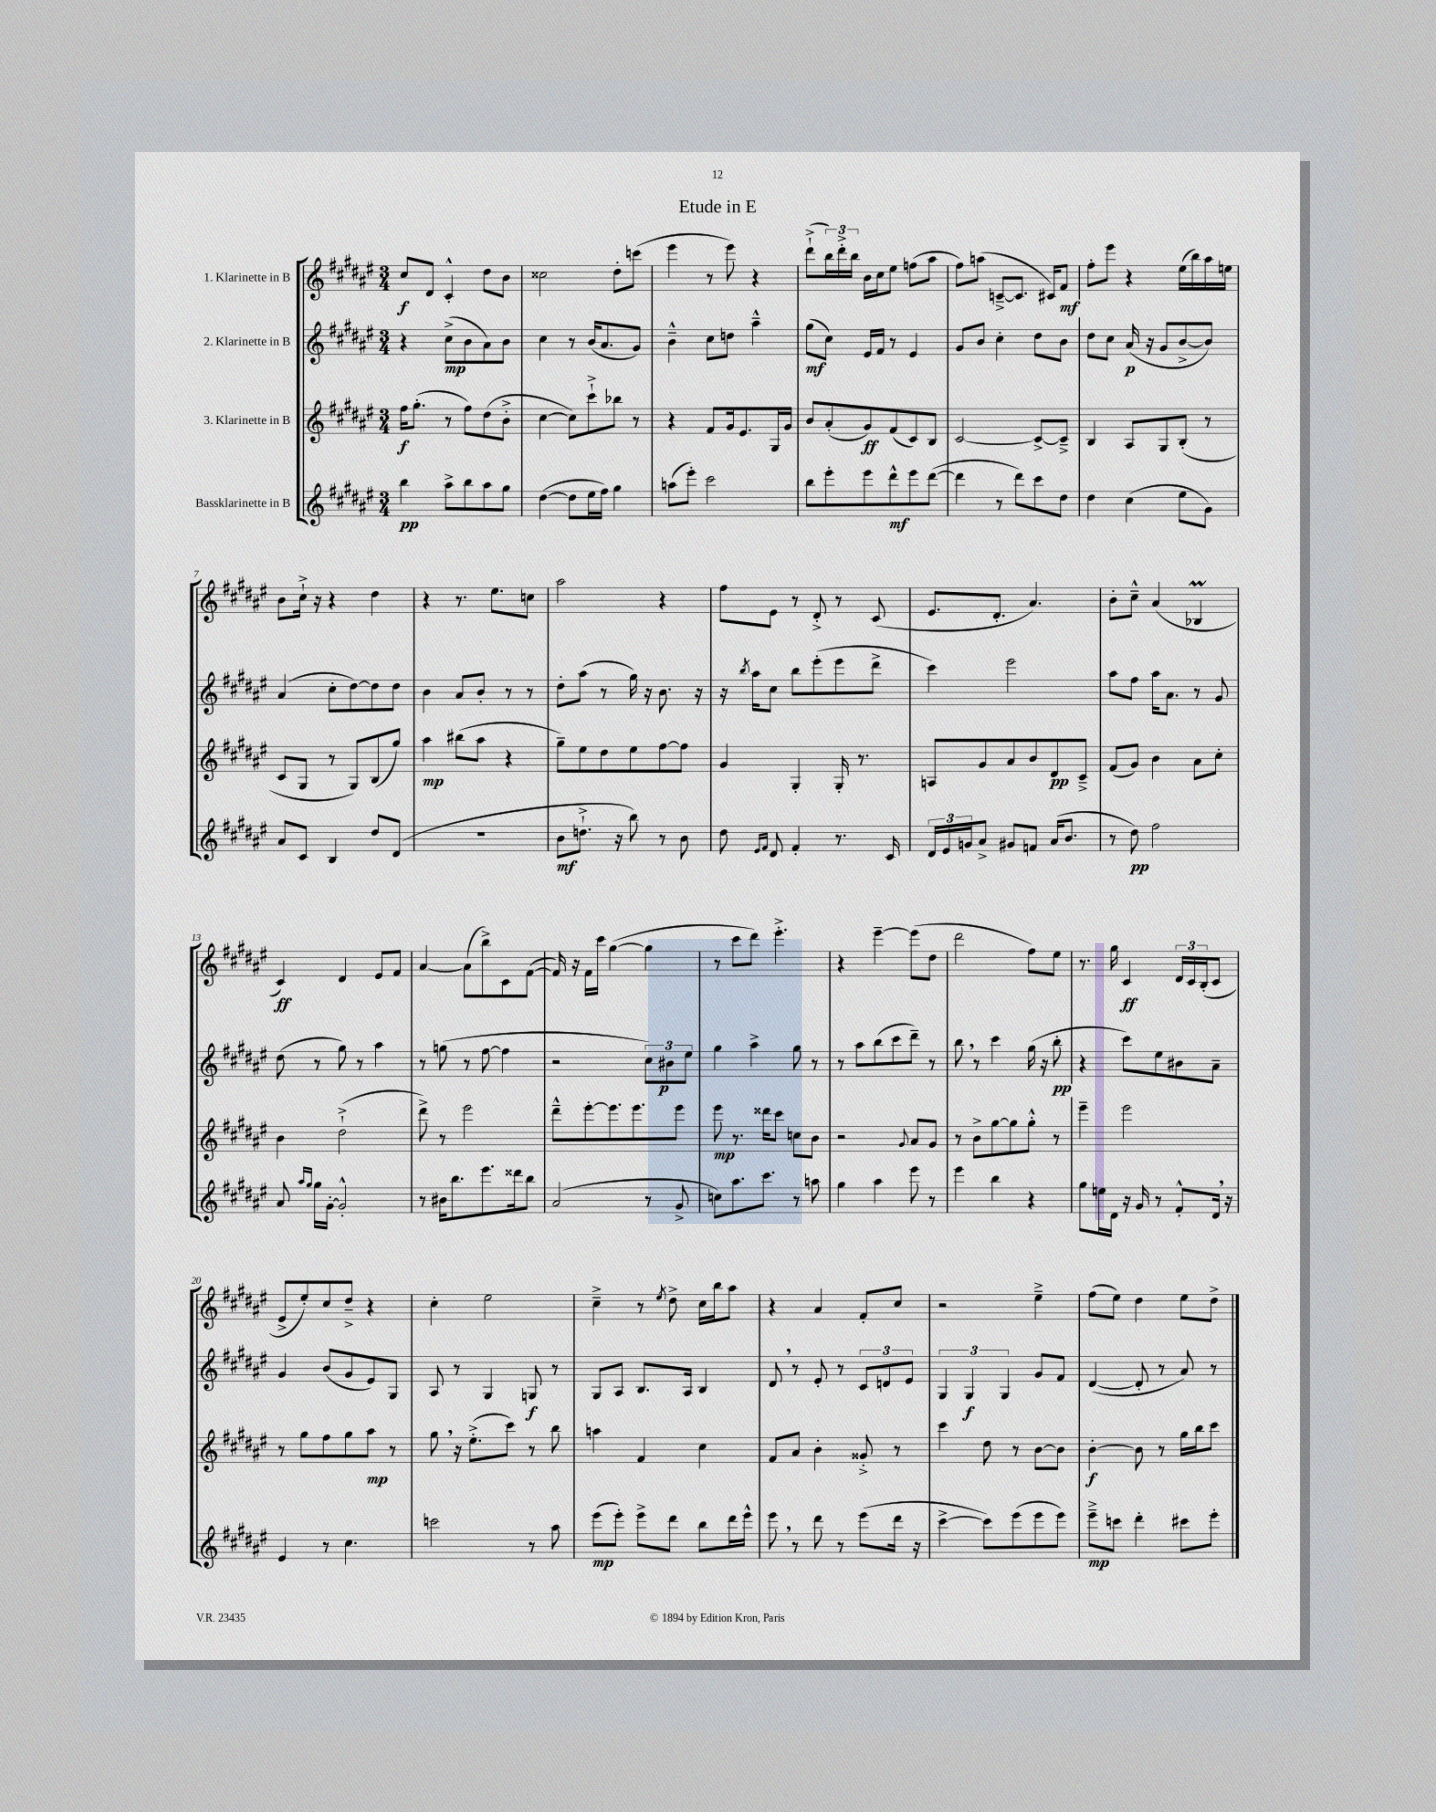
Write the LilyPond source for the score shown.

\header { title = "Etude in E" }
<<
\new StaffGroup <<
\new Staff = "s0" \with { instrumentName = "1. Klarinette in B" } {
    \clef treble \key fis \major \numericTimeSignature \time 3/4
    cis''8\f dis'8 cis'4-.-^ dis''8 b'8 |
    cisis''2 dis''8-. c'''8( |
    eis'''4 r8 eis'''8) r4 |
    dis'''8-!->( \tuplet 3/2 { b''16) dis'''16-.-> b''16 } b'16 cis''16 eis''8 f''8( ais''8 |
    fis''8) a''8( c'8~---> c'8. cis'16) fis'8\mf |
    fis''8-. eis'''8 r4 eis''16( b''16) ais''16 e''16 |
    b'8 cis''16-!-> r16 r4 dis''4 |
    r4 r8. eis''8. c''8 |
    ais''2 r4 |
    fis''8 eis'8 r8 dis'8-.-> r8 cis'8( |
    eis'8. dis'8.-. ais'4.) |
    b'8-. cis''8---^ ais'4( bes4\prall |
    cis'4\ff) dis'4 eis'8 fis'8 |
    ais'4~ ais'8( b''8->) cis'8 fis'8~( |
    fis'16) r16 fis'16 cis'''16 gis''4~( gis''4 |
    r8 cis'''8 dis'''8) eis'''4.-.-> |
    r4 eis'''4~-- eis'''8( dis''8 |
    dis'''2 fis''8) eis''8 |
    r8. gis''16 cis'4\ff \tuplet 3/2 { dis'16 cis'16 b16-.( } cis'8 |
    eis'8-> eis''8-.) cis''8 dis''8---> r4 |
    cis''4-. eis''2 |
    cis''4---> r8 \acciaccatura { eis''8 } dis''8-> cis''16 b''16 ais''8 |
    r4 ais'4 fis'8-. cis''8 |
    r2 eis''4---> |
    fis''8( eis''8) dis''4 eis''8 dis''8-> \bar "|." |
}
\new Staff = "s1" \with { instrumentName = "2. Klarinette in B" } {
    \clef treble \key fis \major \numericTimeSignature \time 3/4
    r4 cis''8->\mp( b'8 ais'8) b'8 |
    cis''4 r8 b'16( ais'8. gis'8) |
    b'4---^ cis''8 d''8 ais''4---^ |
    gis''8\mf( cis''8) eis'16 fis'16 r8 eis'4 |
    gis'8 b'8 cis''4-. dis''8 b'8 |
    dis''8 cis''8 ais'16\p( r16 gis'8 b'8~-> b'8) |
    ais'4( cis''8-. dis''8~) dis''8 dis''8 |
    b'4 ais'8 b'8-. r8 r8 |
    dis''8-. ais''8( r8 gis''16) r16 b'8. r16 |
    r16 \acciaccatura { b''8 } ais''16 cis''8 b''8 eis'''8-.( eis'''8 dis'''8-> |
    cis'''4) eis'''2 |
    ais''8 fis''8 ais''16 ais'8. r8 gis'8 |
    dis''8( r8 gis''8) r8 ais''4 |
    r8 g''8( r8 fis''8~ fis''4 |
    r2 \tuplet 3/2 { cis''8) bis'8\p eis''8 } |
    gis''4 ais''4-> gis''8 r8 |
    r8 ais''8 b''8( cis'''8 dis'''8--) r8 |
    b''8 \breathe r8 cis'''4 gis''16( r16 b''8-.\pp |
    r4 cis'''8) eis''8 bis'8 ais'8-- |
    gis'4 b'8( gis'8 eis'8) gis8 |
    ais8 r8 gis4 g8\f r8 |
    gis8 ais8 b8. ais16 b4 |
    dis'8 \breathe r8 eis'8-. r8 \tuplet 3/2 { cis'8 d'8 eis'8 } |
    \tuplet 3/2 { gis4 gis4\f gis4 } gis'8 fis'8 |
    dis'4~( dis'8-. r8 ais'8) r8 \bar "|." |
}
\new Staff = "s2" \with { instrumentName = "3. Klarinette in B" } {
    \clef treble \key fis \major \numericTimeSignature \time 3/4
    fis''16\f gis''8.-.( r8 fis''8) dis''8( b'8-.-> |
    cis''4~ cis''8) cis'''8-!-> bes''8 r8 |
    r4 fis'8 gis'16 eis'8. gis16 gis'16 |
    b'8 ais'8-.( gis'8\ff) fis'8( cis'8) b8 |
    cis'2~ cis'8~-> cis'8---> |
    b4 ais8 gis8 b8-.( r8 |
    cis'8 gis8 r8 gis8) b8( gis''8) |
    ais''4\mp bis''8( ais''8 r4 |
    gis''8--) eis''8 dis''8 eis''8 fis''8~ fis''8 |
    gis'4 gis4-. gis16-. r8. |
    a8 gis'8 ais'8 b'8 dis'8\pp cis'8---> |
    fis'8( gis'8) b'4 ais'8 cis''8-. |
    b'4 dis''2-!->( |
    dis'''8->) r8 eis'''2 |
    dis'''8---^ eis'''8~-. eis'''8. eis'''8. eis'''8 |
    eis'''8\mp r8. disis'''16 cis'''8 c''8 b'8 |
    r2 \appoggiatura { gis'8 } ais'8 gis'8 |
    r8 b'8-> gis''8~ gis''8 gis''8-.-^ r8 |
    eis'''4-- eis'''2 |
    r8 gis''8 fis''8 gis''8 ais''8\mp r8 |
    gis''8 \breathe r16 eis''8.-.->( cis'''8) r8 b''8 |
    a''4 fis'4 cis''4 |
    fis'8 ais'8 b'4-. gisis'8-.-> r8 |
    cis'''4 dis''8 r8 b'8~ b'8 |
    b'4~-.\f b'8 r8 gis''16 b''16 cis'''8 \bar "|." |
}
\new Staff = "s3" \with { instrumentName = "Bassklarinette in B" } {
    \clef treble \key fis \major \numericTimeSignature \time 3/4
    b''4\pp ais''8-> b''8 ais''8 gis''8 |
    dis''4~( dis''8 eis''16 fis''16) gis''4 |
    a''8( eis'''8-.) cis'''2 |
    b''8 eis'''8-. eis'''8 dis'''8-^\mf eis'''8 dis'''8~( |
    dis'''4 r8 dis'''8) cis'''8 dis''8 |
    dis''4 cis''4( eis''8 gis'8) |
    ais'8 cis'8 b4 dis''8 dis'8( |
    R2. |
    b'8\mf d''8.-!-> r16 b''8) r8 b'8 |
    dis''8 \grace { eis'16 fis'16 } dis'8 fis'4-. r8. cis'16 |
    \tuplet 3/2 { dis'16 eis'16 g'16 } ais'8-> gis'8 f'8 ais'16( b'8. |
    r8 dis''8\pp) fis''2 |
    ais'8 \grace { ais''16 gis''16 } gis''16 gis'16~-. gis'2-.-^ |
    r8 bis'16 b''8. eis'''8. disis'''16 b''8 |
    ais'2( r8 gis'8-> |
    c''8) ais''8. cis'''8. r8 a''8 |
    gis''4 ais''4 eis'''8 r8 |
    eis'''4 b''4 r4 |
    gis''8 e''16 dis'16 r16 gis'16 r8 fis'8-.-^ dis'16 \breathe r16 |
    eis'4 r8 cis''4. |
    c'''2 r8 ais''8 |
    eis'''8\mp( eis'''8-.) eis'''8-> dis'''8 b''8 dis'''16 eis'''16-^ |
    eis'''8 \breathe r8 dis'''8 r8 eis'''8( dis'''16 r16 |
    cis'''4~-> cis'''8) eis'''8( eis'''8 eis'''8) |
    eis'''8--->\mp c'''8 dis'''4-. cis'''8 eis'''8-. \bar "|." |
}
>>
>>
